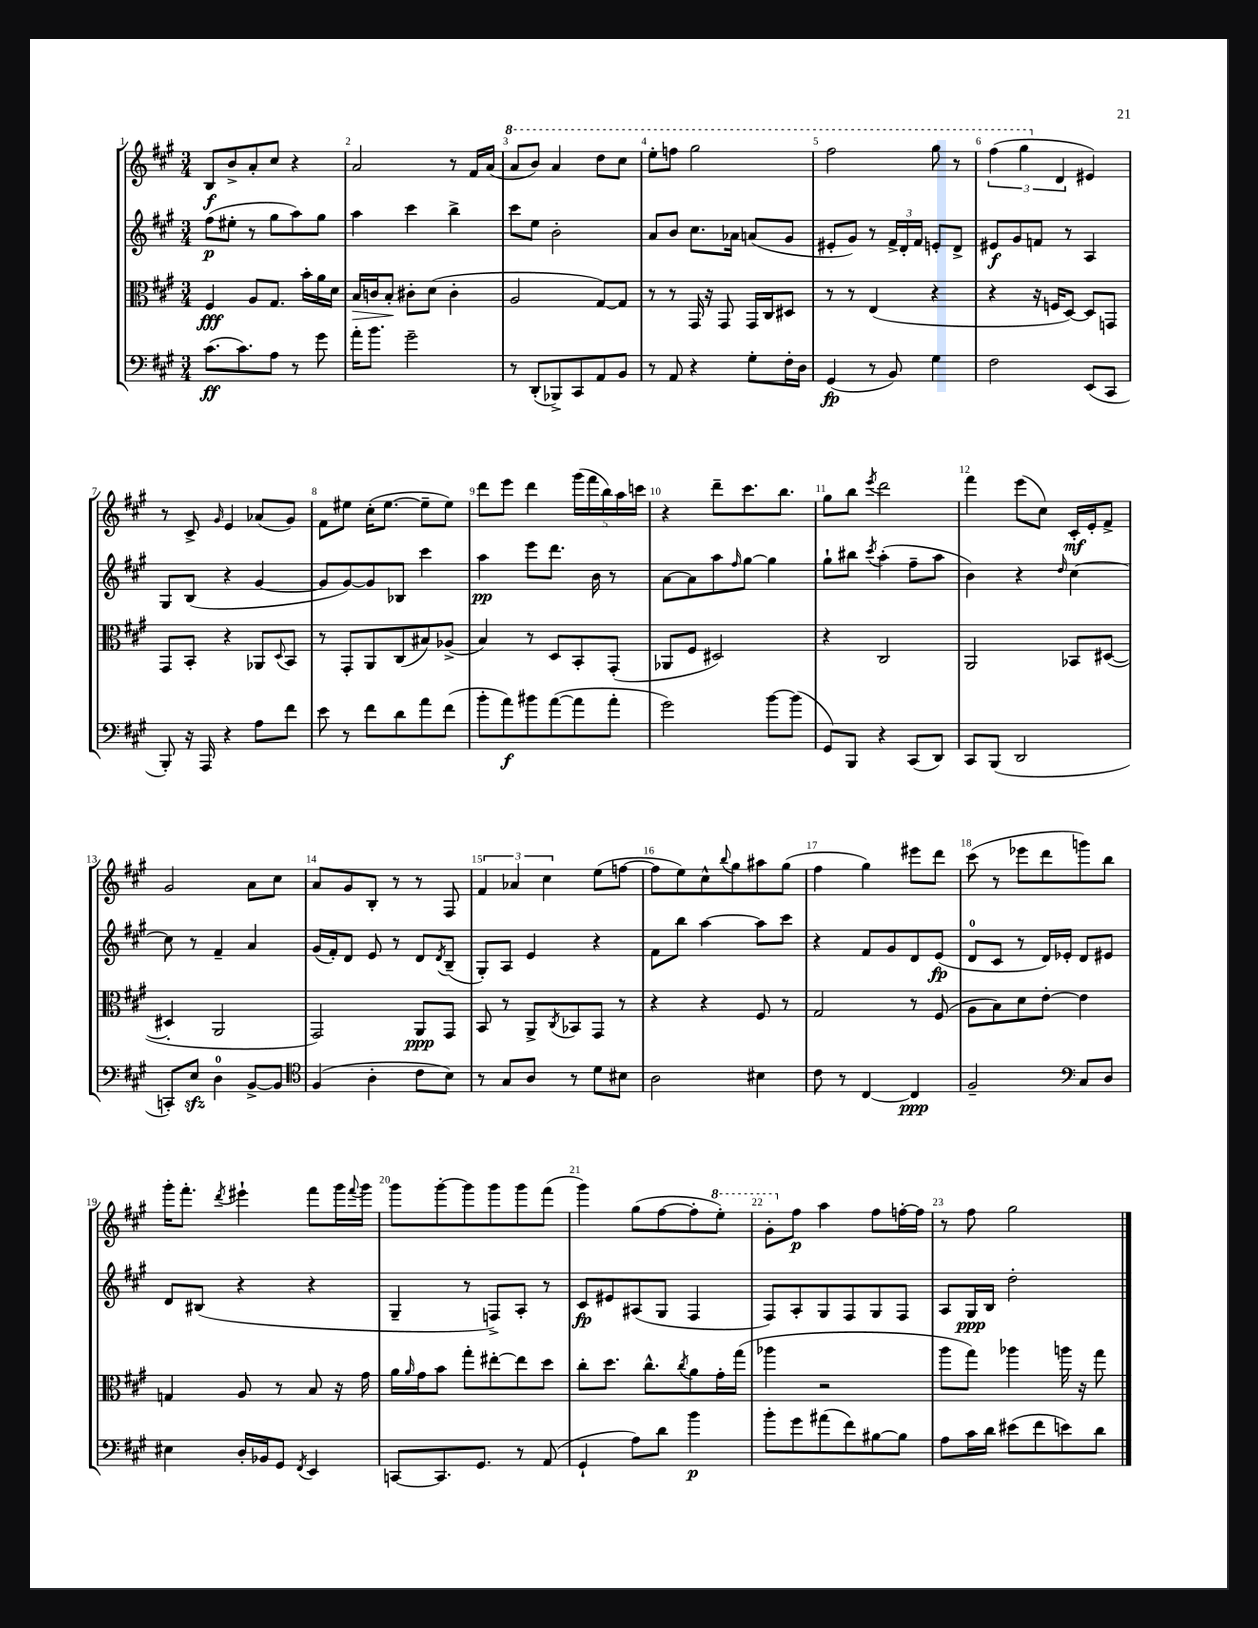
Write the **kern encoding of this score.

**kern	**dynam	**kern	**dynam	**kern	**dynam	**kern	**dynam
*part4	*part4	*part3	*part3	*part2	*part2	*part1	*part1
*staff4	*staff4	*staff3	*staff3	*staff2	*staff2	*staff1	*staff1
*clefF4	*	*clefC3	*	*clefG2	*	*clefG2	*
*k[f#c#g#]	*	*k[f#c#g#]	*	*k[f#c#g#]	*	*k[f#c#g#]	*
*M3/4	*	*M3/4	*	*M3/4	*	*M3/4	*
=1	=1	=1	=1	=1	=1	=1	=1
(8.c#\L	ff	4F#/	fff	(8ff#\L	p	8B/L	f
.	.	.	.	8ee#X'\J	.	8b^/	.
8.c#\)	.	.	.	.	.	.	.
.	.	8A/L	.	8r	.	8a'/	.
8A\J	.	8.G#/J	.	8gg#\L	.	8cc#/J	.
8r	.	.	.	8aa\)	.	4r	.
.	.	16b'\LL	.	.	.	.	.
8g#\	.	16a\	.	8gg#\J	.	.	.
.	.	16d\JJ	.	.	.	.	.
=2	=2	=2	=2	=2	=2	=2	=2
!	!	!	!LO:HP:b	!	!	!	!
16a'\KL	.	16B/LL	>	4aa\	.	2a/	.
8.b\J	.	16cn/J	.	.	.	.	.
.	.	8B'/J	.	.	.	.	.
2g#~\	.	8c#X'\L	]	4ccc#\	.	.	.
.	.	(8d\J	.	.	.	.	.
.	.	4c#'\	.	4bb^\	.	8r	.
.	.	.	.	.	.	16f#/LL	.
.	.	.	.	.	.	(16a/JJ	.
=3	=3	=3	=3	=3	=3	=3	=3
*	*	*	*	*	*	*8va	*
8r	.	2A/	.	8ccc#\L	.	8aa/L	.
(8DD'/L	.	.	.	8ee\J	.	8bb/J)	.
8BBB-X^/)	.	.	.	2b'\	.	4aa/	.
8CC#/	.	.	.	.	.	.	.
8AA/	.	[8G#/L)	.	.	.	8ddd\L	.
8BB/J	.	8G#/J]	.	.	.	8ccc#\J	.
=4	=4	=4	=4	=4	=4	=4	=4
8r	.	8r	.	8a/L	.	8eee'\L	.
8AA/	.	8r	.	8b/J	.	8fffn\J	.
4r	.	16GG#/	.	8.cc#\L	.	2ggg#\	.
.	.	16r	.	.	.	.	.
.	.	8GG#/	.	.	.	.	.
.	.	.	.	16a-X\Jk	.	.	.
8G#'\L	.	16GG#/LL	.	(8an/L	.	.	.
.	.	16C#/J	.	.	.	.	.
16F#'\L	.	8D#X/J	.	8g#/J	.	.	.
16D\JJ	.	.	.	.	.	.	.
=5	=5	=5	=5	=5	=5	=5	=5
(4GG#/	fp	8r	.	8e#X'/L	.	2fff#\	.
.	.	8r	.	8g#/J)	.	.	.
8r	.	(4E/	.	8r	.	.	.
8BB/)	.	.	.	24f#^/LL	.	.	.
.	.	.	.	24d'/	.	.	.
.	.	.	.	24f#/JJ	.	.	.
4G#\	.	4r	.	8en'/L	.	8ggg#\	.
.	.	.	.	8d^/J	.	8r	.
=6	=6	=6	=6	=6	=6	=6	=6
2F#\	.	4r	.	8e#X/L	f	(6fff#\	.
.	.	.	.	8g#/	.	.	.
.	.	.	.	.	.	6ggg#\	.
.	.	16r	.	8fn/J	.	.	.
.	.	16Fn/KL	.	.	.	.	.
*	*	*	*	*	*	*X8va	*
.	.	.	.	.	.	6d/	.
.	.	[8D/J)	.	8r	.	.	.
(8EE/L	.	8D/L]	.	4A/	.	4e#X/)	.
8CC#/J	.	8GGn/J	.	.	.	.	.
!!LO:LB:g=z
=7	=7	=7	=7	=7	=7	=7	=7
8BBB'/)	.	8GG#/L	.	8G#/L	.	8r	.
16r	.	8BB'/J	.	(8B/J	.	8c#^/	.
16AAA/	.	.	.	.	.	.	.
.	.	.	.	.	.	16qqg#/	.
4r	.	4r	.	4r	.	4e/	.
8A\L	.	8AA-X/L	.	[4g#/	.	(8a-X/L	.
.	.	8qqD/	.	.	.	.	.
8f#\J	.	8BB/J	.	.	.	8g#/J)	.
=8	=8	=8	=8	=8	=8	=8	=8
8e\	.	8r	.	8g#/L]	.	8f#\L	.
8r	.	8GG#'/L	.	[8g#/)	.	8ee#X\J	.
8f#\L	.	8AA/	.	8g#/]	.	(16cc#'\KL	.
.	.	.	.	.	.	[8.ee#\J	.
8d\	.	(8C#/	.	8B-X/J	.	.	.
8a\	.	8B#X/)	.	4ccc#\	.	8ee#~\L]	.
(8f#\J	.	(8A-X^/J	.	.	.	8ee#\J)	.
=9	=9	=9	=9	=9	=9	=9	=9
8b'\L	.	4B/)	.	4aa\	pp	8ddd\L	.
8a\)	f	.	.	.	.	8eee\J	.
8b#X\	.	8r	.	8eee\L	.	4ddd\	.
([8a\	.	8D/L	.	8.ddd\J	.	.	.
8a\]	.	8BB'/	.	.	.	(20ggg#\LL	.
.	.	.	.	.	.	20fff#\	.
.	.	.	.	16b\	.	.	.
.	.	.	.	.	.	20bb\)	.
8a'\J	.	(8GG#'/J	.	8r	.	.	.
.	.	.	.	.	.	20aa\	.
.	.	.	.	.	.	20cccn\JJ	.
=10	=10	=10	=10	=10	=10	=10	=10
2g#\)	.	8AA-X/L	.	[8a\L	.	4r	.
.	.	8F#/J	.	8a\]	.	.	.
.	.	2D#X/)	.	8aa\	.	8ddd~\L	.
.	.	.	.	16qqff#/	.	.	.
.	.	.	.	[8gg#\J	.	8.ccc#\	.
[8b\L	.	.	.	4gg#\]	.	.	.
.	.	.	.	.	.	8.bb\J	.
(8b\J]	.	.	.	.	.	.	.
=11	=11	=11	=11	=11	=11	=11	=11
8GG#/L)	.	4r	.	8gg#`\L	.	8gg#\L	.
8BBB/J	.	.	.	8bb#X\J	.	8bb\J	.
.	.	.	.	8qccc#/	.	8qeee/	.
4r	.	2C#/	.	(4aa'\	.	2ddd\	.
(8CC#/L	.	.	.	8ff#~\L	.	.	.
8DD/J)	.	.	.	8aa\J	.	.	.
=12	=12	=12	=12	=12	=12	=12	=12
8CC#/L	.	2AA/	.	4b\)	.	4fff#\	.
(8BBB/J	.	.	.	.	.	.	.
2DD/	.	.	.	4r	.	(8eee\L	.
.	.	.	.	.	.	8cc#\J)	.
.	.	.	.	16qqdd/	.	.	.
.	.	8BB-X/L	.	[4cc#\	.	16c#'/LL	mf
.	.	.	.	.	.	16e'/J	.
.	.	([8D#X/J	.	.	.	8f#^/J	.
!!LO:LB:g=z
=13	=13	=13	=13	=13	=13	=13	=13
8CCn'/L)	.	4D#X'/]	.	8cc#\]	.	2g#/	.
8Ezz/J	.	.	.	8r	.	.	.
4D\	.	2AA/	.	4f#~/	.	.	.
[8BB^/L	.	.	.	4a/	.	8a\L	.
8BB/J]	.	.	.	.	.	8cc#\J	.
=14	=14	=14	=14	=14	=14	=14	=14
*clefC4	*	*	*	*	*	*	*
(4F#/	.	2GG#/)	.	(16g#/LL	.	8a/L	.
.	.	.	.	16f#'/J)	.	.	.
.	.	.	.	8d/J	.	8g#/	.
4A'\	.	.	.	8e/	.	8B'/J	.
.	.	.	.	8r	.	8r	.
8c#\L	.	8AA/L	ppp	8d/L	.	8r	.
.	.	.	.	8qd/	.	.	.
8B\J)	.	8GG#/J	.	(8B~/J	.	8F#/	.
=15	=15	=15	=15	=15	=15	=15	=15
8r	.	8BB/	.	8G#'/L)	.	6f#/	.
8G#/L	.	8r	.	8A/J	.	.	.
.	.	.	.	.	.	6a-X/	.
8A/J	.	8AA^/L	.	4e/	.	.	.
.	.	.	.	.	.	6cc#\	.
.	.	8qC#/	.	.	.	.	.
8r	.	8BB-X/	.	.	.	.	.
8d\L	.	8GG#/J	.	4r	.	(8ee\L	.
8B#X\J	.	8r	.	.	.	[8ffn\J	.
=16	=16	=16	=16	=16	=16	=16	=16
2A\	.	4r	.	8f#\L	.	8ff\L]	.
.	.	.	.	8bb\J	.	8ee\)	.
.	.	4r	.	[4aa\	.	8cc#^^\	.
.	.	.	.	.	.	8qqbb/	.
.	.	.	.	.	.	8gg#\	.
4B#X\	.	8F#/	.	8aa\L]	.	8aa#X\	.
.	.	8r	.	8ccc#\J	.	(8gg#\J	.
=17	=17	=17	=17	=17	=17	=17	=17
8c#\	.	2G#/	.	4r	.	4ff#\	.
8r	.	.	.	.	.	.	.
[4C#/	.	.	.	8f#/L	.	4gg#\)	.
.	.	.	.	8g#/	.	.	.
4C#/]	ppp	8r	.	8d/	.	8eee#X\L	.
.	.	(8F#/	.	(8e/J	fp	8ddd\J	.
=18	=18	=18	=18	=18	=18	=18	=18
2F#~/	.	8A\L	.	8d/L	.	(8ccc#\	.
.	.	8B\)	.	8c#/J	.	8r	.
.	.	8d\	.	8r	.	8eee-X\L	.
.	.	[8e'\J	.	16d/LL)	.	8ddd\	.
.	.	.	.	16e-X'/JJ	.	.	.
*clefF4	*	*	*	*	*	*	*
8C#/L	.	4e\]	.	8d/L	.	8gggn\)	.
8D/J	.	.	.	8e#X/J	.	8bb\J	.
!!LO:LB:g=z
=19	=19	=19	=19	=19	=19	=19	=19
4E#X\	.	4Gn/	.	8d/L	.	16ggg#'\KL	.
.	.	.	.	.	.	8.fff#'\J	.
.	.	.	.	(8B#X/J	.	.	.
.	.	.	.	.	.	8qddd/	.
16D'/LL	.	8A/	.	4r	.	4eee#X`\	.
16BB-X/J	.	.	.	.	.	.	.
8GG#/J	.	8r	.	.	.	.	.
8qFF#/	.	.	.	.	.	.	.
4EE/	.	8B/	.	4r	.	8fff#\L	.
.	.	16r	.	.	.	16ggg#\L	.
.	.	.	.	.	.	8qqfff#/	.
.	.	16g#\	.	.	.	16ggg#\JJ	.
=20	=20	=20	=20	=20	=20	=20	=20
[8CCn/L	.	16a\LL	.	4G#~/	.	8ggg#\L	.
.	.	16qqa/	.	.	.	.	.
.	.	16g#\J	.	.	.	.	.
8.CC/]	.	8b\J	.	.	.	[8ggg#'\	.
.	.	8gg#'\L	.	8r	.	8ggg#\]	.
8.GG#/J	.	.	.	.	.	.	.
.	.	[8ee#X'\	.	8Fn^/L)	.	8ggg#\	.
8r	.	8ee#\]	.	8A'/J	.	8ggg#\	.
(8AA/	.	8dd\J	.	8r	.	(8fff#\J	.
=21	=21	=21	=21	=21	=21	=21	=21
4GG#`/	.	8cc#'\L	.	8c#/L	fp	4ggg#\)	.
.	.	8.dd\J	.	8e#X/	.	.	.
8A\L)	.	.	.	(8A#X/	.	(8gg#\L	.
.	.	8.cc#^^\L	.	.	.	.	.
8d\J	.	.	.	8G#/J	.	[8ff#\	.
.	.	8qcc#/	.	.	.	.	.
4b\	p	8a\	.	4F#/	.	8ff#'\]	.
*	*	*	*	*	*	*8va	*
.	.	16g#'\L	.	.	.	8eee'\J)	.
.	.	(16gg#\JJ	.	.	.	.	.
=22	=22	=22	=22	=22	=22	=22	=22
8b'\L	.	4aa-X\	.	8F#/L)	.	8gg#'\L	.
*	*	*	*	*	*	*X8va	*
8g#\	.	.	.	8A'/	.	8ff#\J	p
(8a#X\	.	2r	.	8G#/	.	4aa\	.
8f#\)	.	.	.	8F#/	.	.	.
[8B#X\	.	.	.	8G#/	.	8ff#\L	.
8B#\J]	.	.	.	8F#/J	.	[16ffn'\L	.
.	.	.	.	.	.	16ff\JJ]	.
=23	=23	=23	=23	=23	=23	=23	=23
8A\L	.	8aa\L	.	8A/L	.	8r	.
16c#\L	.	8gg#\J)	.	16G#/L	ppp	8ff#\	.
16d\JJ	.	.	.	16B/JJ	.	.	.
(8e#X\L	.	4aa-X\	.	2dd'\	.	2gg#\	.
8f#\	.	.	.	.	.	.	.
8en\)	.	16aan\	.	.	.	.	.
.	.	16r	.	.	.	.	.
8d\J	.	8gg#\	.	.	.	.	.
==	==	==	==	==	==	==	==
*-	*-	*-	*-	*-	*-	*-	*-
